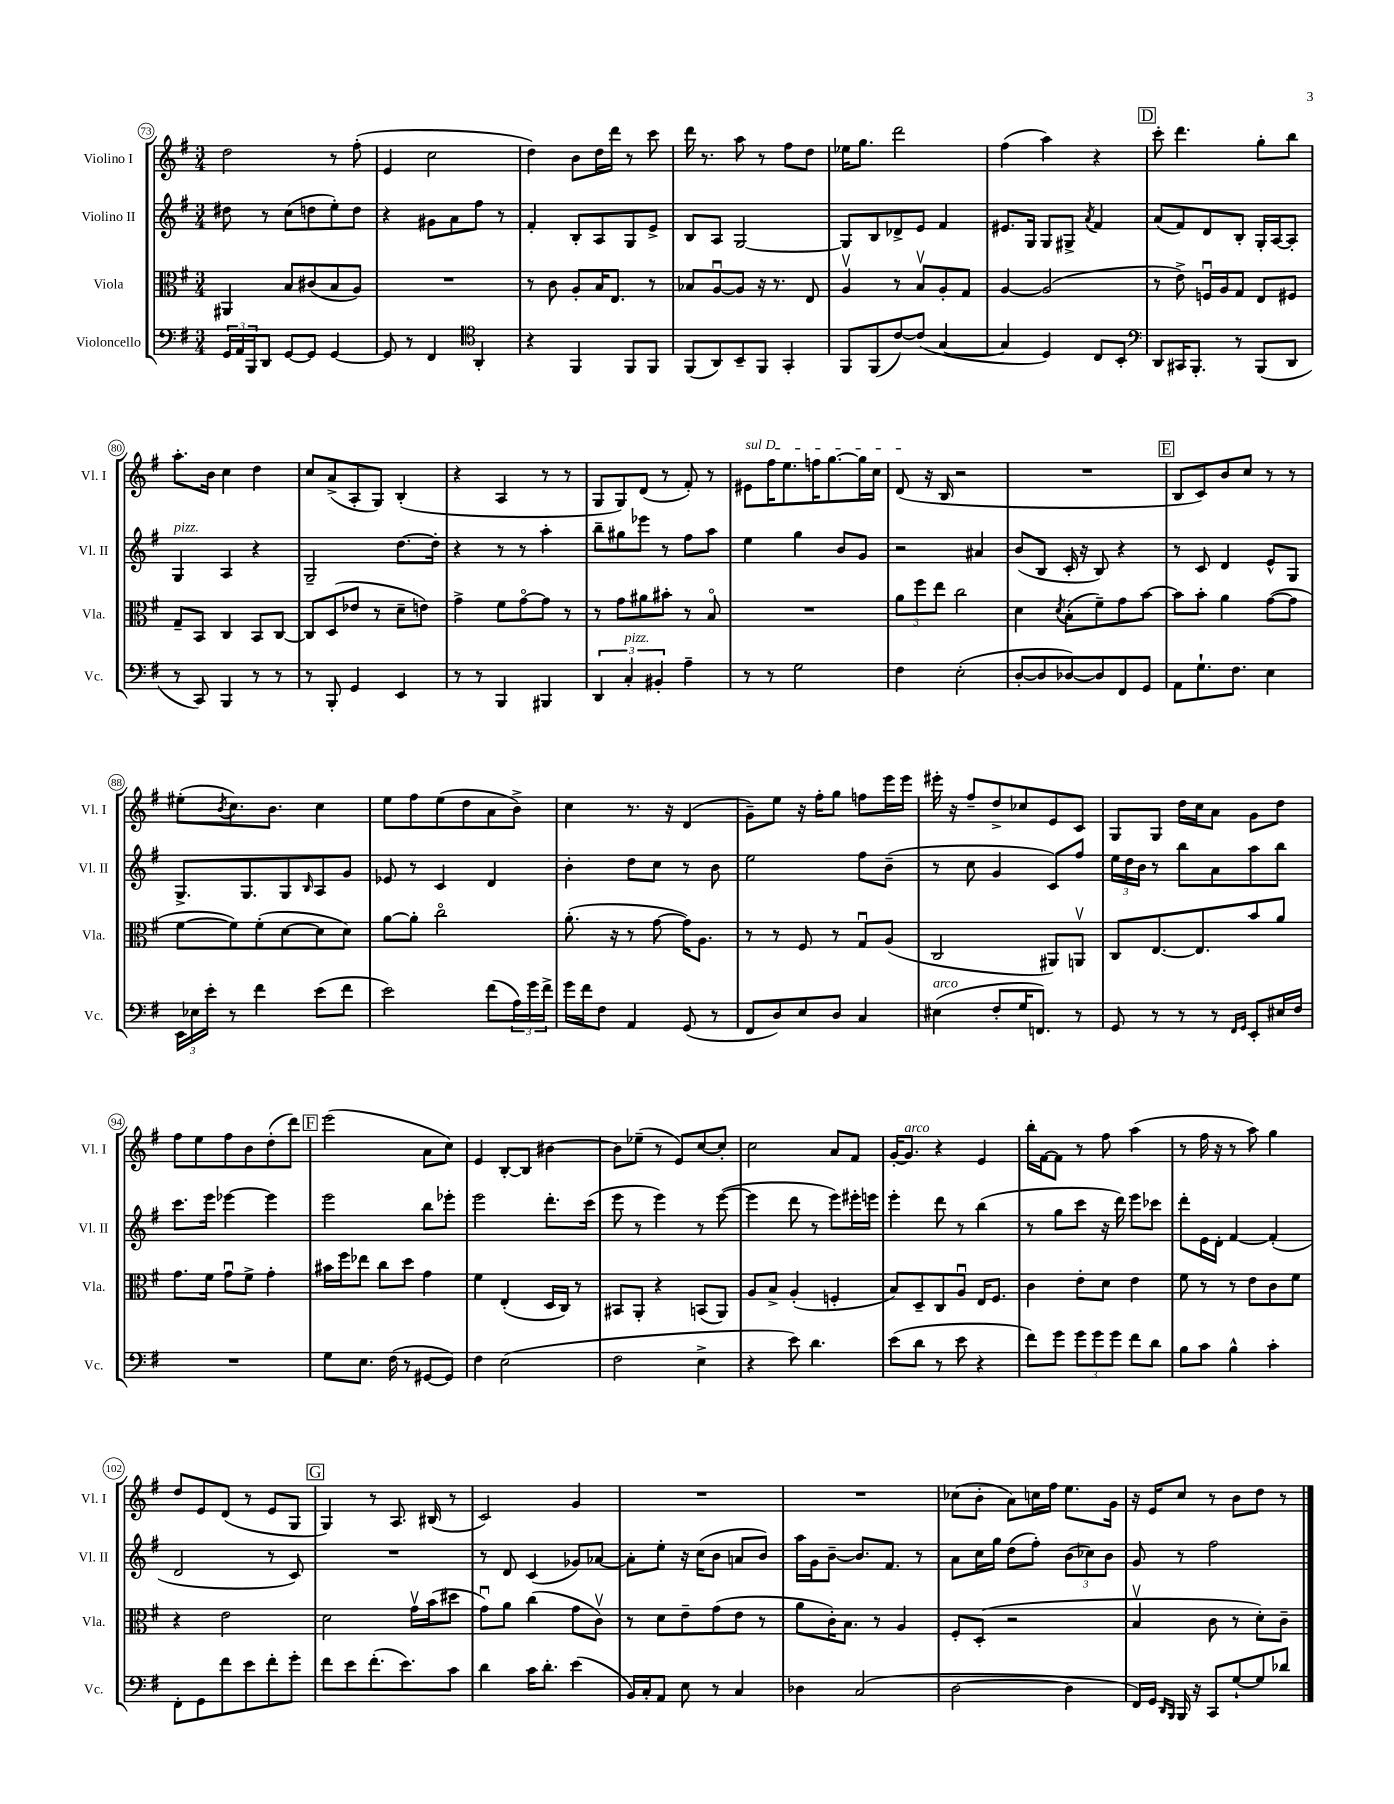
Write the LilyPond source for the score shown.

<<
\new StaffGroup <<
\new Staff = "s0" \with { instrumentName = "Violino I" shortInstrumentName = "Vl. I" } {
    \clef treble \key g \major \numericTimeSignature \time 3/4
    d''2 r8 fis''8-.( |
    e'4 c''2 |
    d''4) b'8 d''16 d'''16 r8 c'''8 |
    d'''16 r8. a''8 r8 fis''8 d''8 |
    ees''16 g''8. d'''2 |
    fis''4( a''4) r4 |
    \mark \markup { \box "D" } c'''8-. d'''4. g''8-. b''8 |
    a''8.-. b'16 c''4 d''4 |
    c''8 a'8->( a8-. g8) b4-.( |
    r4 a4 r8 r8 |
    g8 g8) d'8( r8 fis'8-.) r8 |
    \once \override TextSpanner.bound-details.left.text = \markup { \italic "sul D" } eis'8\startTextSpan fis''16 e''8. f''16 g''8.~ g''16 c''16 |
    d'8\stopTextSpan( r16 b16 r2 |
    R2. |
    \mark \markup { \box "E" } b8 c'8) b'8 c''8 r8 r8 |
    eis''8-.( \acciaccatura { b'8 } c''8.) b'8. c''4 |
    e''8 fis''8 e''8( d''8 a'8 b'8->) |
    c''4 r8. r16 d'4( |
    g'8--) e''8 r16 fis''16-. g''8 f''8 e'''16 e'''16 |
    eis'''16-. r16 fis''8-- d''8-> ces''8 e'8 c'8 |
    g8 g8 d''16 c''16 a'8 g'8 d''8 |
    fis''8 e''8 fis''8 b'8 d''8-.( d'''8) |
    \mark \markup { \box "F" } e'''2( a'8 c''8) |
    e'4 b8~-. b8 bis'4~ |
    bis'8 ees''8--( r8 e'8) c''8~ c''8-. |
    c''2 a'8 fis'8 |
    g'16~-. g'8.^\markup { \italic "arco" } r4 e'4 |
    b''16-. fis'16~ fis'8 r8 fis''8 a''4( |
    r8 fis''16 r16 r8 a''8) g''4 |
    d''8 e'8 d'8( r8 e'8 g8 |
    \mark \markup { \box "G" } g4) r8 a8. bis16( r8 |
    c'2) g'4 |
    R2. |
    R2. |
    ces''8( b'8-. a'8) c''16 fis''16 e''8. g'16 |
    r16 e'16 c''8 r8 b'8 d''8 r8 \bar "|." |
}
\new Staff = "s1" \with { instrumentName = "Violino II" shortInstrumentName = "Vl. II" } {
    \clef treble \key g \major \numericTimeSignature \time 3/4
    dis''8 r8 c''8( d''8 e''8-.) d''8 |
    r4 gis'8 a'8 fis''8 r8 |
    fis'4-. b8-. a8 g8 e'8-> |
    b8 a8 g2~ |
    g8 b8 des'8-> e'8 fis'4 |
    eis'8. g16 g8 gis8-> \acciaccatura { a'8 } fis'4 |
    \mark \markup { \box "D" } a'8( fis'8) d'8 b8-. g16-. a16~ a8-. |
    g4^\markup { \italic "pizz." } a4 r4 |
    g2-- d''8.~ d''16-. |
    r4 r8 r8 a''4-. |
    b''8-- gis''8 ees'''8 r8 fis''8 a''8 |
    e''4 g''4 b'8 g'8 |
    r2 ais'4 |
    b'8( b8 c'16-. r16 b8) r4 |
    \mark \markup { \box "E" } r8 c'8 d'4 e'8-^ g8 |
    g8.-> g8. g8 \grace { b16 } a8 g'8 |
    ees'8 r8 c'4 d'4 |
    b'4-. d''8 c''8 r8 b'8 |
    e''2 fis''8 b'8--( |
    r8 c''8 g'4 c'8) fis''8 |
    \tuplet 3/2 { e''16 d''16 b'16 } r8 b''8 a'8 a''8 b''8 |
    c'''8. e'''16 ees'''4~ ees'''4 |
    \mark \markup { \box "F" } e'''2 b''8 ees'''8-. |
    e'''2 d'''8.-. c'''16( |
    e'''8 r8 e'''4) r8 e'''8~( |
    e'''4 d'''8 r8 e'''8) eis'''16-. e'''16 |
    e'''4-. d'''8 r8 b''4( |
    r8 g''8 c'''8 r16 d'''16) e'''8 ces'''8 |
    d'''8-. e'16 d'16-. fis'4~ fis'4-.( |
    d'2 r8 c'8) |
    \mark \markup { \box "G" } R2. |
    r8 d'8 c'4( ges'8) aes'8~ |
    aes'8-. e''8-. r16 c''16( b'8 a'8 b'8) |
    a''16 g'16 b'8~-- b'8. fis'8. r8 |
    a'8 c''16 g''16 d''8( fis''8-.) \tuplet 3/2 { b'8( ces''8) b'8 } |
    g'8 r8 fis''2 \bar "|." |
}
\new Staff = "s2" \with { instrumentName = "Viola" shortInstrumentName = "Vla." } {
    \clef alto \key g \major \numericTimeSignature \time 3/4
    ais,4 b8 cis'8( b8 a8) |
    R2. |
    r8 c'8 a8-. b16 e8. r8 |
    bes8 a8~\downbow a8 r16 r8. e8 |
    a4\upbow r8 b8\upbow a8-. g8 |
    a4~ a2( |
    \mark \markup { \box "D" } r8 e'8->) f16\downbow a16 g8 e8 fis8 |
    g8-- b,8 c4 b,8 c8~ |
    c8 d8( ees'8 r8 d'8-- e'8) |
    g'4-> fis'8 g'8~\flageolet g'8 r8 |
    r8 g'8 ais'8 bis'8-. r8 b8\flageolet |
    R2. |
    \tuplet 3/2 { a'8 fis''8 e''8 } c''2 |
    d'4 \acciaccatura { d'8 } b8-.( fis'8--) g'8 b'8~ |
    \mark \markup { \box "E" } b'8 b'8-. a'4 g'8~( g'8 |
    fis'8~ fis'8) fis'8-.( d'8~ d'8 d'8) |
    a'8~ a'8-. c''2\flageolet |
    a'8.-.( r16 r8 g'8~ g'16) a8. |
    r8 r8 fis8 r8 g8\downbow a8( |
    c2 ais,8) a,8\upbow |
    c8 e8.~ e8. b'8 a'8 |
    g'8. fis'16 g'8\downbow fis'8-> g'4-. |
    \mark \markup { \box "F" } bis'16 fis''16 ees''8 c''8 d''8 g'4 |
    fis'4 e4-.( d16 c16) r8 |
    bis,8 a,8-. r4 b,8( a,8) |
    a8 b8-> a4-.( f4-. |
    b8) d8-- c8 a8\downbow e16 fis8. |
    c'4 e'8-. d'8 e'4 |
    fis'8 r8 r8 e'8 c'8 fis'8 |
    r4 e'2 |
    \mark \markup { \box "G" } d'2 g'16\upbow b'16( dis''8 |
    g'8\downbow) a'8 c''4( g'8 c'8\upbow) |
    r8 d'8 e'8-- g'8( e'8 r8 |
    a'8 c'16-.) b8. r8 a4 |
    fis8-. d8-.( r2 |
    b4\upbow c'8 r8 d'8-.) c'8-- \bar "|." |
}
\new Staff = "s3" \with { instrumentName = "Violoncello" shortInstrumentName = "Vc." } {
    \clef bass \key g \major \numericTimeSignature \time 3/4
    \tuplet 3/2 { g,16 a,16 b,,16 } d,8 g,8~ g,8 g,4~ |
    g,8 r8 fis,4 \clef tenor a,4-. |
    r4 fis,4 fis,8 fis,8 |
    fis,8( a,8) b,8-- fis,8 g,4-. |
    fis,8 fis,8( c'8~) c'8( g4~ |
    g4 d4) c8 b,8-. |
    \mark \markup { \box "D" } \clef bass d,8 cis,16 b,,8.-. r8 b,,8( d,8 |
    r8 c,8) b,,4 r8 r8 |
    r8 b,,8-. g,4 e,4 |
    r8 r8 b,,4 bis,,4 |
    \tuplet 3/2 { d,4 c4-.^\markup { \italic "pizz." } bis,4-. } a4-- |
    r8 r8 g2 |
    fis4 e2-.( |
    d8~-. d8 des8~) des8 fis,8 g,8 |
    \mark \markup { \box "E" } a,8 g8.-! fis8. e4 |
    \tuplet 3/2 { e,16 ees16 e'16-. } r8 fis'4 e'8( fis'8 |
    e'2) fis'8( \tuplet 3/2 { a16) g'16 fis'16-> } |
    g'16 fis'16 fis8 a,4 g,8( r8 |
    fis,8 d8) e8 d8 c4 |
    eis4^\markup { \italic "arco" }( fis8-. g16 f,8.) r8 |
    g,8 r8 r8 r8 \grace { fis,16 g,16 } e,8-. eis16 fis16 |
    R2. |
    \mark \markup { \box "F" } g8 e8. fis16( r8 gis,8~ gis,8) |
    fis4 e2( |
    fis2 e4-> |
    r4 e'8) d'4. |
    e'8( d'8 r8 e'8 r4 |
    fis'8) g'8 \tuplet 3/2 { g'8 g'8 g'8 } fis'8 d'8 |
    b8 c'8 b4-^ c'4-. |
    fis,8-. g,8 fis'8 e'8 fis'8-. g'8-. |
    \mark \markup { \box "G" } fis'8 e'8 fis'8.-.( e'8.) c'8 |
    d'4 c'16 d'8.-. e'4( |
    b,16) c16-. a,8 e8 r8 c4 |
    des4 c2( |
    d2~ d4 |
    fis,16) g,16 \grace { d,16 b,,16 } b,,16 r16 c,8 g8~-! g8 des'8 \bar "|." |
}
>>
>>
\layout { \context { \Score currentBarNumber = #73 \override BarNumber.stencil = #(make-stencil-circler 0.1 0.3 ly:text-interface::print) } }
